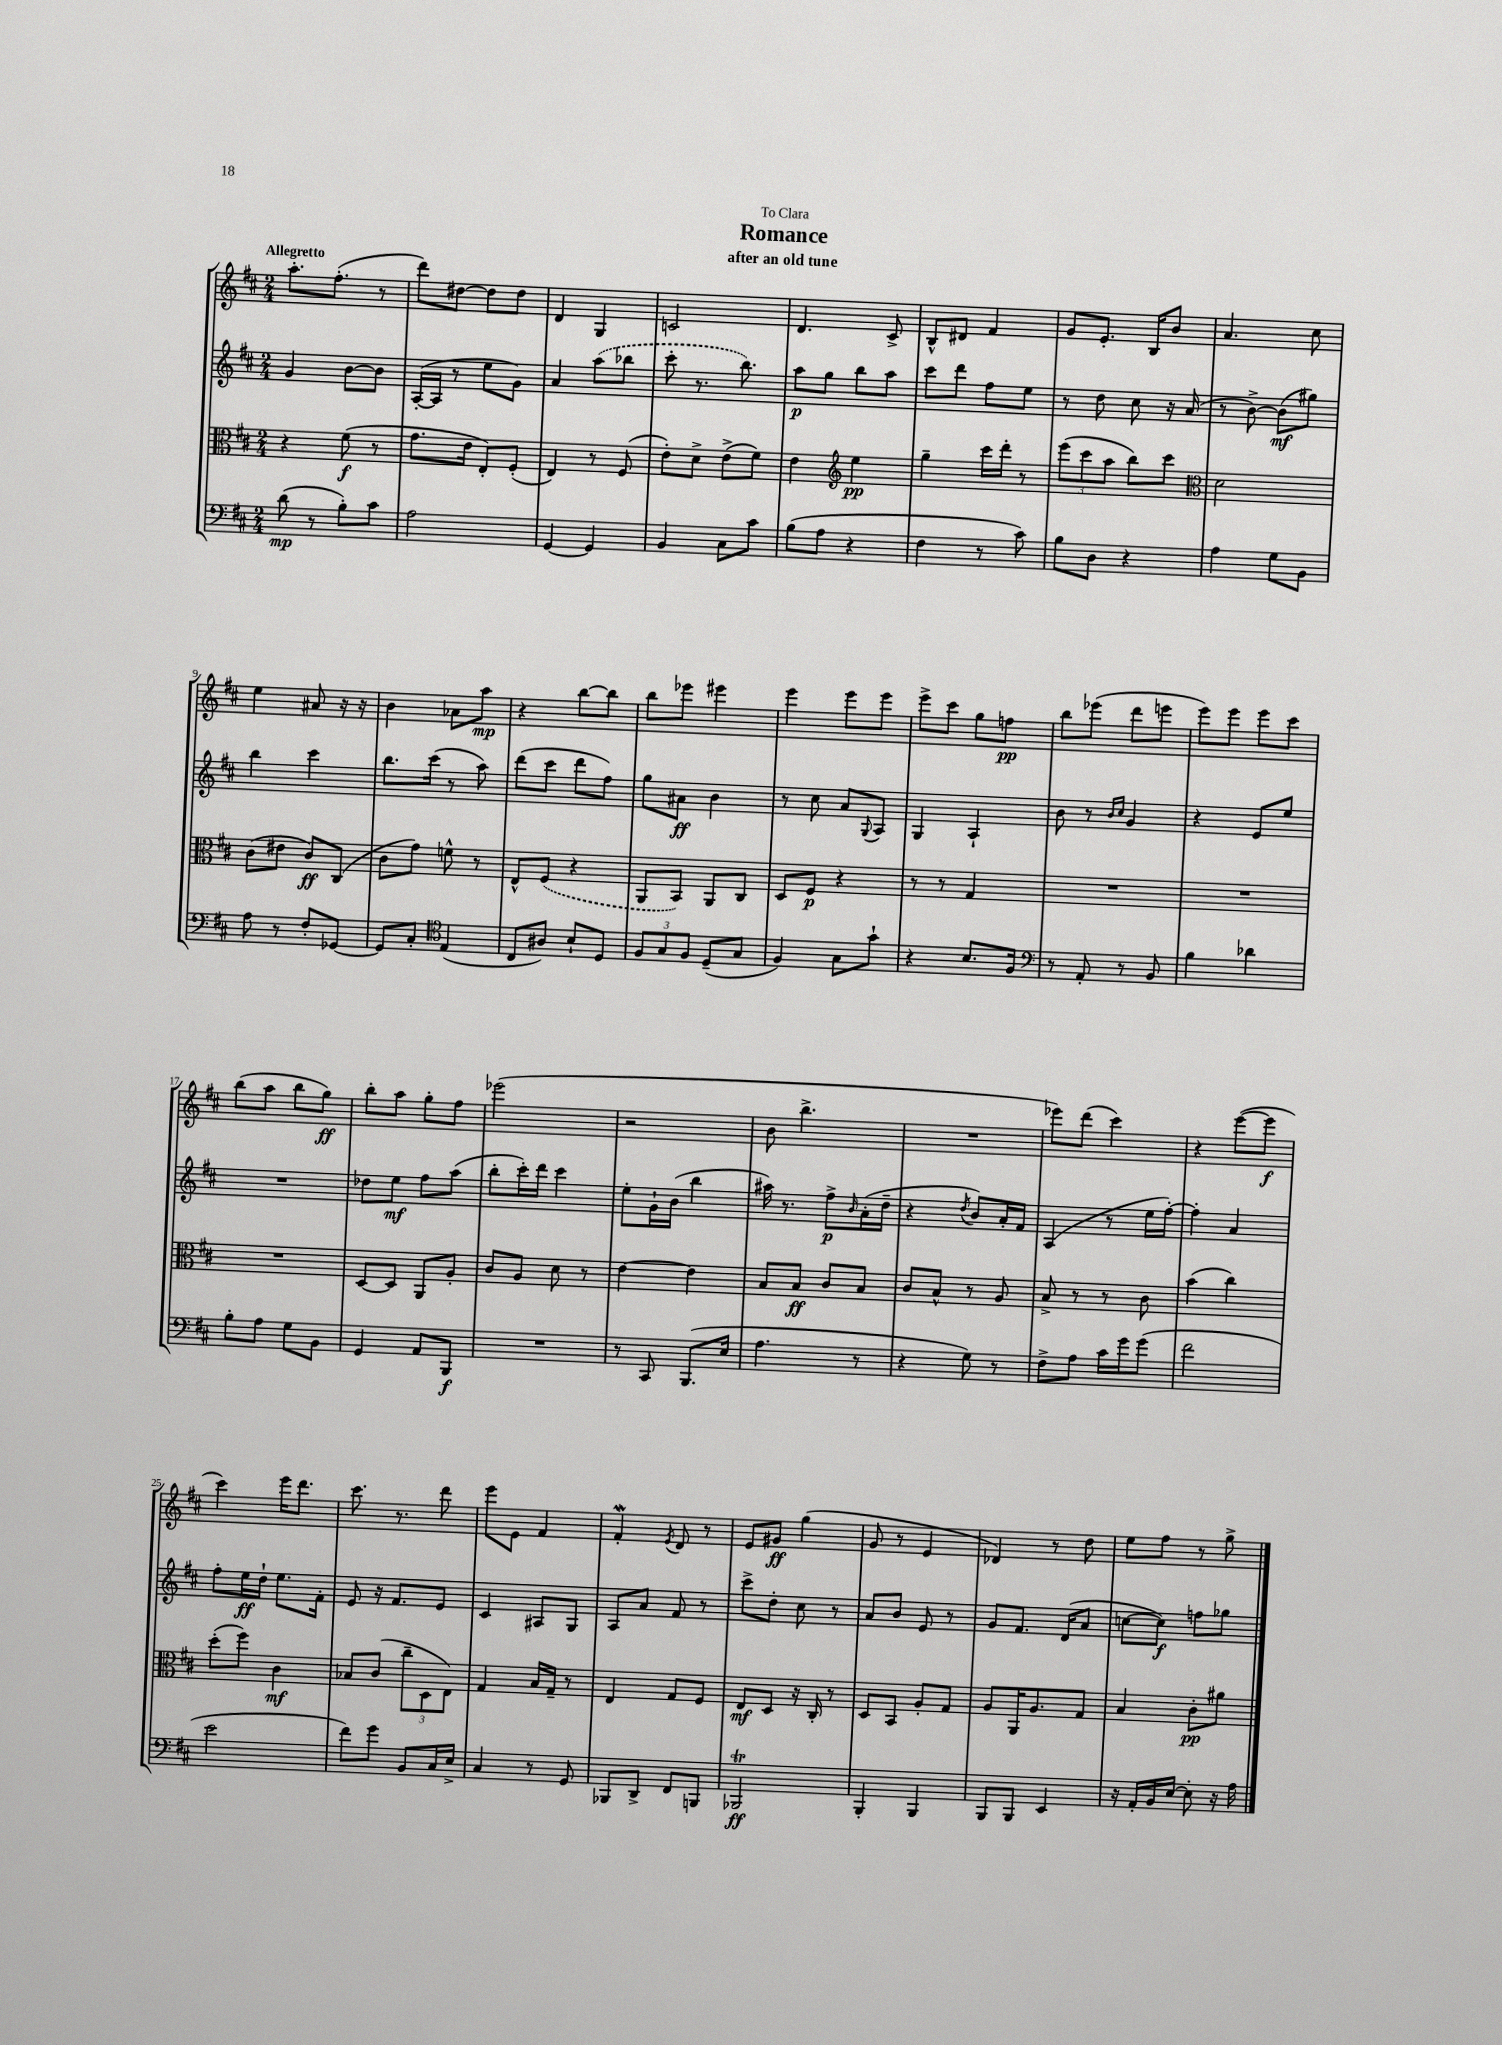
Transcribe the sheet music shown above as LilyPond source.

\header { title = "Romance" subtitle = "after an old tune" dedication = "To Clara" }
<<
\new StaffGroup <<
\new Staff = "s0" {
    \clef treble \key d \major \numericTimeSignature \time 2/4 \tempo "Allegretto"
    a''8.-. fis''8.-.( r8 |
    d'''8) dis''8~ dis''8 dis''8 |
    d'4 g4 |
    c'2 |
    d'4. cis'8-> |
    b8-^ dis'8 fis'4 |
    g'8 e'8.-. b16 b'8 |
    a'4. cis''8 |
    e''4 ais'8 r16 r16 |
    b'4 aes'8 a''8\mp |
    r4 b''8~ b''8 |
    b''8 ees'''8 eis'''4 |
    e'''4 e'''8 e'''8 |
    e'''8-> cis'''8 g''8 f''8\pp |
    b''8 ees'''8( d'''8 e'''8 |
    e'''8) e'''8 e'''8 cis'''8 |
    b''8( a''8 b''8 g''8\ff) |
    b''8-. a''8 g''8-. fis''8 |
    ees'''2( |
    r2 |
    b'8 b''4.-> |
    R2 |
    ees'''8) d'''8( cis'''4) |
    r4 e'''8~( e'''8\f |
    cis'''4) e'''16 d'''8. |
    cis'''8. r8. d'''8 |
    e'''8 e'8 fis'4 |
    fis'4-.\mordent \acciaccatura { e'8 } d'8 r8 |
    e'8 gis'8\ff g''4( |
    g'8 r8 e'4 |
    des'4) r8 d''8 |
    e''8 fis''8 r8 g''8-> \bar "|." |
}
\new Staff = "s1" {
    \clef treble \key d \major \numericTimeSignature \time 2/4
    g'4 b'8~ b'8 |
    a16~-.( a16 r8 e''8 g'8) |
    a'4 \once \slurDashed a''8( bes''8 |
    cis'''8-. r8. b''8.) |
    a''8\p g''8 b''8 a''8 |
    cis'''8 d'''8 fis''8 e''8 |
    r8 d''8 cis''8 r16 a'16( |
    r8 b'8~->) b'8\mf( gis''8) |
    b''4 cis'''4 |
    b''8. cis'''16( r8 a''8) |
    d'''8( cis'''8 d'''8 fis''8) |
    g''8 ais'8\ff b'4 |
    r8 cis''8 a'8 \appoggiatura { g8 } a8 |
    g4 a4-! |
    b'8 r8 \grace { b'16 cis''16 } g'4 |
    r4 e'8 e''8 |
    R2 |
    des''8 e''8\mf fis''8 a''8( |
    b''8-. cis'''16-.) d'''16 cis'''4 |
    e''8-. g'16-! b'16( b''4 |
    ais''16) r8. fis''8->\p \grace { b'16 } a'16-.( d''16-- |
    r4 \acciaccatura { d''8 } b'8) a'16-. fis'16 |
    a4( r8 e''16 fis''16~-.) |
    fis''4-. a'4 |
    fis''8-. e''16\ff d''16-! e''8. fis'16-. |
    e'8 r16 fis'8. e'8 |
    cis'4 ais8 g8 |
    a8 a'8 fis'8 r8 |
    cis'''8-> d''8-. cis''8 r8 |
    a'8 b'8 e'8 r8 |
    g'8 fis'8. d'16( a'8 |
    c''8~ c''8\f) f''8 ges''8 \bar "|." |
}
\new Staff = "s2" {
    \clef alto \key d \major \numericTimeSignature \time 2/4
    r4 fis'8\f( r8 |
    g'8. e'16 e8-.) fis8-.( |
    e4) r8 fis8( |
    e'8-.) d'8-> e'8->( fis'8) |
    e'4 \clef treble e''4\pp |
    g''4-- cis'''16 d'''16-. r8 |
    \tuplet 3/2 { e'''8( cis'''8 a''8 } b''8) cis'''8 |
    \clef alto d'2 |
    cis'8( eis'8 cis'8\ff) cis8( |
    cis'8 g'8) f'8-^ r8 |
    e8-^ \once \slurDashed fis8( r4 |
    a,8 b,8) a,8 cis8 |
    d8 fis8\p r4 |
    r8 r8 g4 |
    R2 |
    R2 |
    R2 |
    d8~ d8 a,8 a8-. |
    cis'8 a8 d'8 r8 |
    e'4~ e'4 |
    b8 b8\ff cis'8 b8 |
    cis'8 b8-^ r8 a8 |
    b8-> r8 r8 cis'8 |
    b'4( cis''4) |
    d''8-.( fis''8) cis'4\mf |
    bes8 cis'8( \tuplet 3/2 { cis''8-- d8 e8) } |
    g4 b16 g16-- r8 |
    e4 g8 fis8 |
    e8\mf d8 r16 cis16-. r8 |
    d8 b,8 a8-. g8 |
    a8 a,16 a8. g8 |
    b4 cis'8-.\pp ais'8 \bar "|." |
}
\new Staff = "s3" {
    \clef bass \key d \major \numericTimeSignature \time 2/4
    d'8\mp( r8 b8-.) cis'8 |
    a2 |
    g,4~ g,4 |
    b,4 cis8 cis'8 |
    b8( a8 r4 |
    fis4 r8 cis'8) |
    b8 d8 r4 |
    a4 g8 b,8 |
    a8 r8 fis8-. ges,8~ |
    ges,8 cis8-. \clef tenor e4( |
    cis8 ais8) b8-! d8 |
    \tuplet 3/2 { fis8 g8 fis8 } d8--( g8 |
    fis4) g8 g'8-! |
    r4 b8. fis16 |
    \clef bass r8 a,8-. r8 b,8 |
    b4 des'4 |
    b8-. a8 g8 b,8 |
    g,4 a,8 b,,8\f |
    R2 |
    r8 cis,8 b,,8.( e16 |
    a4. r8 |
    r4 g8) r8 |
    fis8-> a8 cis'16 g'16 g'8( |
    fis'2 |
    e'2 |
    fis'8) g'8 b,8 cis16 e16-> |
    cis4 r8 g,8 |
    bes,,8 d,8-> fis,8 b,,8 |
    bes,,2\trill\ff |
    b,,4-. b,,4 |
    b,,8 b,,8 e,4 |
    r16 a,16-. b,16 e16~ e8-. r16 a16 \bar "|." |
}
>>
>>
